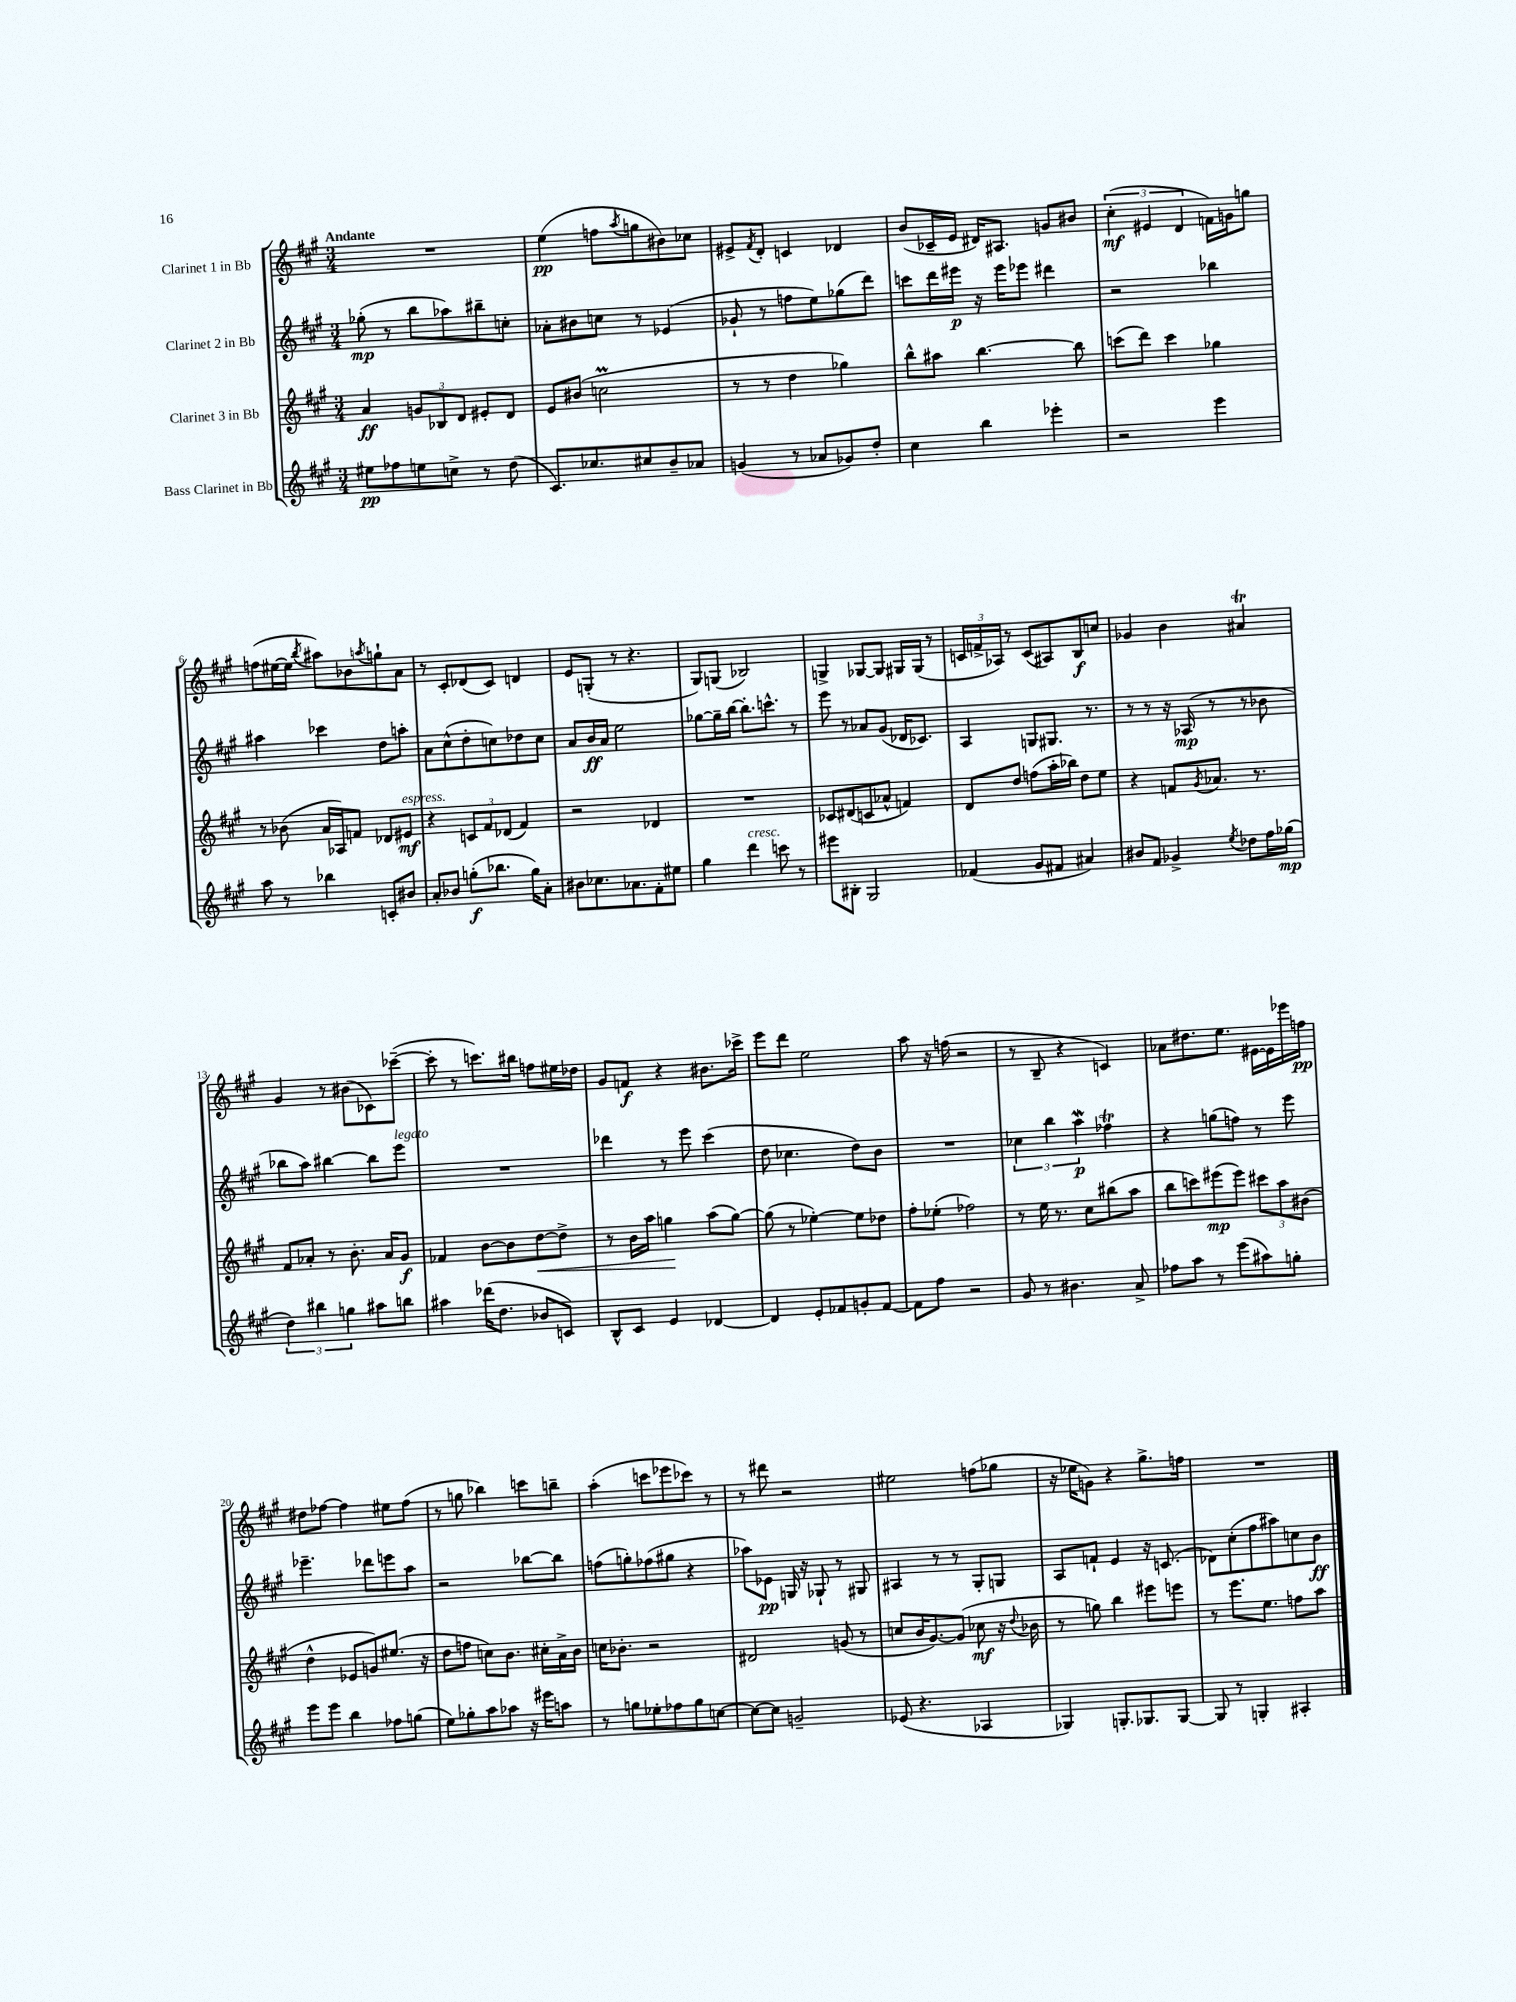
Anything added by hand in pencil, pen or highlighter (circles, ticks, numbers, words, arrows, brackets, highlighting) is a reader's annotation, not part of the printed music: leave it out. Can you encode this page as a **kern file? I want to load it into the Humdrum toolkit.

**kern	**kern	**kern	**kern
*staff4	*staff3	*staff2	*staff1
*clefG2	*clefG2	*clefG2	*clefG2
*k[f#c#g#]	*k[f#c#g#]	*k[f#c#g#]	*k[f#c#g#]
*M3/4	*M3/4	*M3/4	*M3/4
8ee#	4a	(8gg-'	2.r
8ff-	.	8r	.
8ee	12g	8bb	.
.	12B-	.	.
8cc^	.	8aa-)	.
.	12d	.	.
8r	8e#'	8bb#~	.
(8dd	8d	8cc'	.
=	=	=	=
8.c#)	8e	8a-'	(4ee
.	(8b#	8b#	.
8.cc-	.	.	.
.	2cc	8cc	8ff
.	.	.	8qaa
8cc#	.	8r	8gg
8b~	.	(4e-	8b#)
8a-	.	.	8cc-
=	=	=	=
(4g	8r	8g-`	8e#^
.	.	.	8qf#
.	8r	8r	8d'
8r	4dd	8ff	4c
8a-	.	8ee)	.
8g-)	4gg-)	(8gg-	4d-
8dd'	.	8ddd)	.
=	=	=	=
4cc#	8bb^^	8ccc	(8b
.	8aa#	16ddd	16c-~
.	.	16eee#	16e
4bb	[4.bb	16r	16d#)
.	.	16eee#	8.A#
.	.	8eee-	.
4eee-'	.	4ddd#	8g
.	8bb]	.	8b#
=	=	=	=
2r	(8ccc	2r	(6cc#'
.	8ddd)	.	.
.	.	.	6e#
.	4ccc	.	.
.	.	.	6d
4eee	4gg-	4bb-	16f)
.	.	.	16g
.	.	.	8gg
=	=	=	=
8aa	8r	4aa#	(8ff
8r	(8b-	.	[16ee#
.	.	.	16ee#]
.	.	.	8qbb
4bb-	16a	4ccc-	8aa#)
.	16A-)	.	.
.	8f	.	8b-
.	.	.	8qaa
8c'	8d-	8dd	8gg`
8b#	8e#	8aa'	8a
=	=	=	=
8a'	4r	8a	8r
8b-	.	(8cc#^^	8c#'
(8gg'	12c	8dd'	(8d-
.	12f#	.	.
8.bb-	.	8cc)	8c#)
.	(12d-	.	.
.	4f#)	8dd-	4d
16gg)	.	.	.
8a'	.	8cc	.
=	=	=	=
8b#	2r	8a	8e
8.cc-	.	16b	(8G'
.	.	16a	.
.	.	2ee	8r
8.a-	.	.	.
.	.	.	4.r
8f#'	4d-	.	.
8ee#	.	.	.
=	=	=	=
4gg#	2.r	[8gg-	8G#)
.	.	16gg-~]	(8G
.	.	[16bb	.
4ddd	.	8.bb']	2B-)
.	.	8.ccc^^	.
8ccc	.	.	.
8r	.	8r	.
=	=	=	=
8eee#	8c-	8eee	4G^
8B#'	(8d#	8r	.
2G#	8c	8a-	[8G-
.	8a-^^	(8g#	8G-]
.	4f)	16d-	16G#
.	.	8.c-)	(16G#
.	.	.	8r
=	=	=	=
(4f-	8d	4A	24c
.	.	.	24f^
.	.	.	24A-)
.	8dd	.	8r
8g#	(8ff	8G	(8c
8f#	16aa'	8.G#	8A#)
.	16bb-)	.	.
4a#)	8dd	.	8B
.	.	8.r	.
.	8ee	.	8cc
=	=	=	=
8b#	4r	8r	4g-
8f#	.	8r	.
4g-^	8f	16r	4b
.	.	(16A-	.
.	8qg#	.	.
.	8.a-	8r	.
8qee	.	.	.
8dd-	.	8r	4a#
.	8.r	.	.
16ff#	.	8b-	.
(16gg-	.	.	.
=	=	=	=
6dd)	8f#	8bb-	4g#
.	8a-'	8aa)	.
6bb#	.	.	.
.	8r	[4bb#	8r
6gg	.	.	.
.	8.b'	.	(8b#
8aa#	.	8bb#]	8c-)
.	16a-	.	.
8bb	8g#	8eee	([8ccc-~
=	=	=	=
4aa#	4f-	2.r	8ccc-']
.	.	.	8r
(16ddd-	[8b	.	8.ccc)
8.dd	.	.	.
.	8b]	.	.
.	.	.	16bb#
8b-	[8dd	.	8ff
8c)	8dd^]	.	16ee#
.	.	.	16dd-
=	=	=	=
8B^^	8r	4ddd-	8g#
8c#	16b	.	8f
.	16aa	.	.
4e	4gg	8r	4r
.	.	8eee	.
[4d-	(8aa	(4ccc#	8.b#
.	[8gg)	.	.
.	.	.	16ccc-^
=	=	=	=
4d-]	(8gg]	8dd	8eee
.	8r	4.cc-	8ddd
8e'	[4ee-')	.	2ee
8f-	.	.	.
8g'	8ee-]	8dd)	.
[8f-	8dd-	8b	.
=	=	=	=
8f-]	8ff#'	2.r	8aa
8ff#	(8ee-'	.	16r
.	.	.	(16ff
2r	2ff-)	.	2r
=	=	=	=
8g#	8r	6cc-	8r
8r	16ee	.	8B~
.	.	6bb	.
.	8.r	.	.
4.b#	.	.	4r
.	.	6aa	.
.	8cc#	.	.
.	(8bb#	4ff-	4c)
8a^	8aa	.	.
=	=	=	=
8ff-	8bb	4r	8a-
8aa	8ccc)	.	8.dd#
8r	(8eee#	(8gg	.
.	.	.	8.ee
(8eee	8eee#)	8ff)	.
8aa#)	12ccc#	8r	[16e#
.	.	.	16e#]
.	12aa	.	.
8gg'	.	8eee	16eee-
.	(12b#	.	.
.	.	.	16ff
=	=	=	=
8eee	4dd^^	4.eee-~	8dd#
8eee	.	.	[8ff-
4bb	8e-	.	4ff-]
.	8g)	8ddd-	.
8ff-	(8.ee#	8eee	8ee#
(8gg	.	8aa	(8ff-
.	16r	.	.
=	=	=	=
8ee)	8dd	2r	8r
8gg-'	8ff	.	8gg
8aa	8cc)	.	4bb-)
8aa-	8.b	.	.
16r	.	[8bb-	8ccc
16eee#	16cc#'	.	.
8aa	16a^	8bb-]	8bb~
.	16b	.	.
=	=	=	=
8r	16cc	(8ff	(4aa'
.	8.b-'	.	.
8gg	.	8gg')	.
8ee-'	2r	(8ff-	8ccc
8ff-	.	8gg#	8eee-
8gg	.	4r	8ccc-)
[8cc	.	.	8r
=	=	=	=
8cc_	2d#	8aa-)	8r
8cc]	.	8e-	8ddd#
2g~	.	16G	2r
.	.	16r	.
.	.	8G-`	.
.	(8g	8r	.
.	8r	8G#	.
=	=	=	=
(8e-	8cc	4A#	2ee#
4.r	16b	.	.
.	[8.g#)	.	.
.	.	8r	.
.	(8g#]	8r	.
4A-	8cc-	8G#'	(8ff
.	16r	8G	8gg-
.	8qqdd	.	.
.	16b-	.	.
=	=	=	=
4G-)	8r	8A	16r
.	.	.	16ee-
.	8gg)	8f`	8g)
8.G'	4bb	4e	4r
8.G-	.	.	.
.	8eee#	16r	8.gg#^
.	.	(8.c	.
[8G-	8eee	.	.
.	.	.	16ff
=	=	=	=
8G-]	8r	8d-)	2.r
8r	8.eee	(8cc#'	.
4G'	.	8ff#	.
.	8.ee	.	.
.	.	8aa#)	.
4A#'	8ff	8cc	.
.	8aa	8b	.
==	==	==	==
*-	*-	*-	*-
